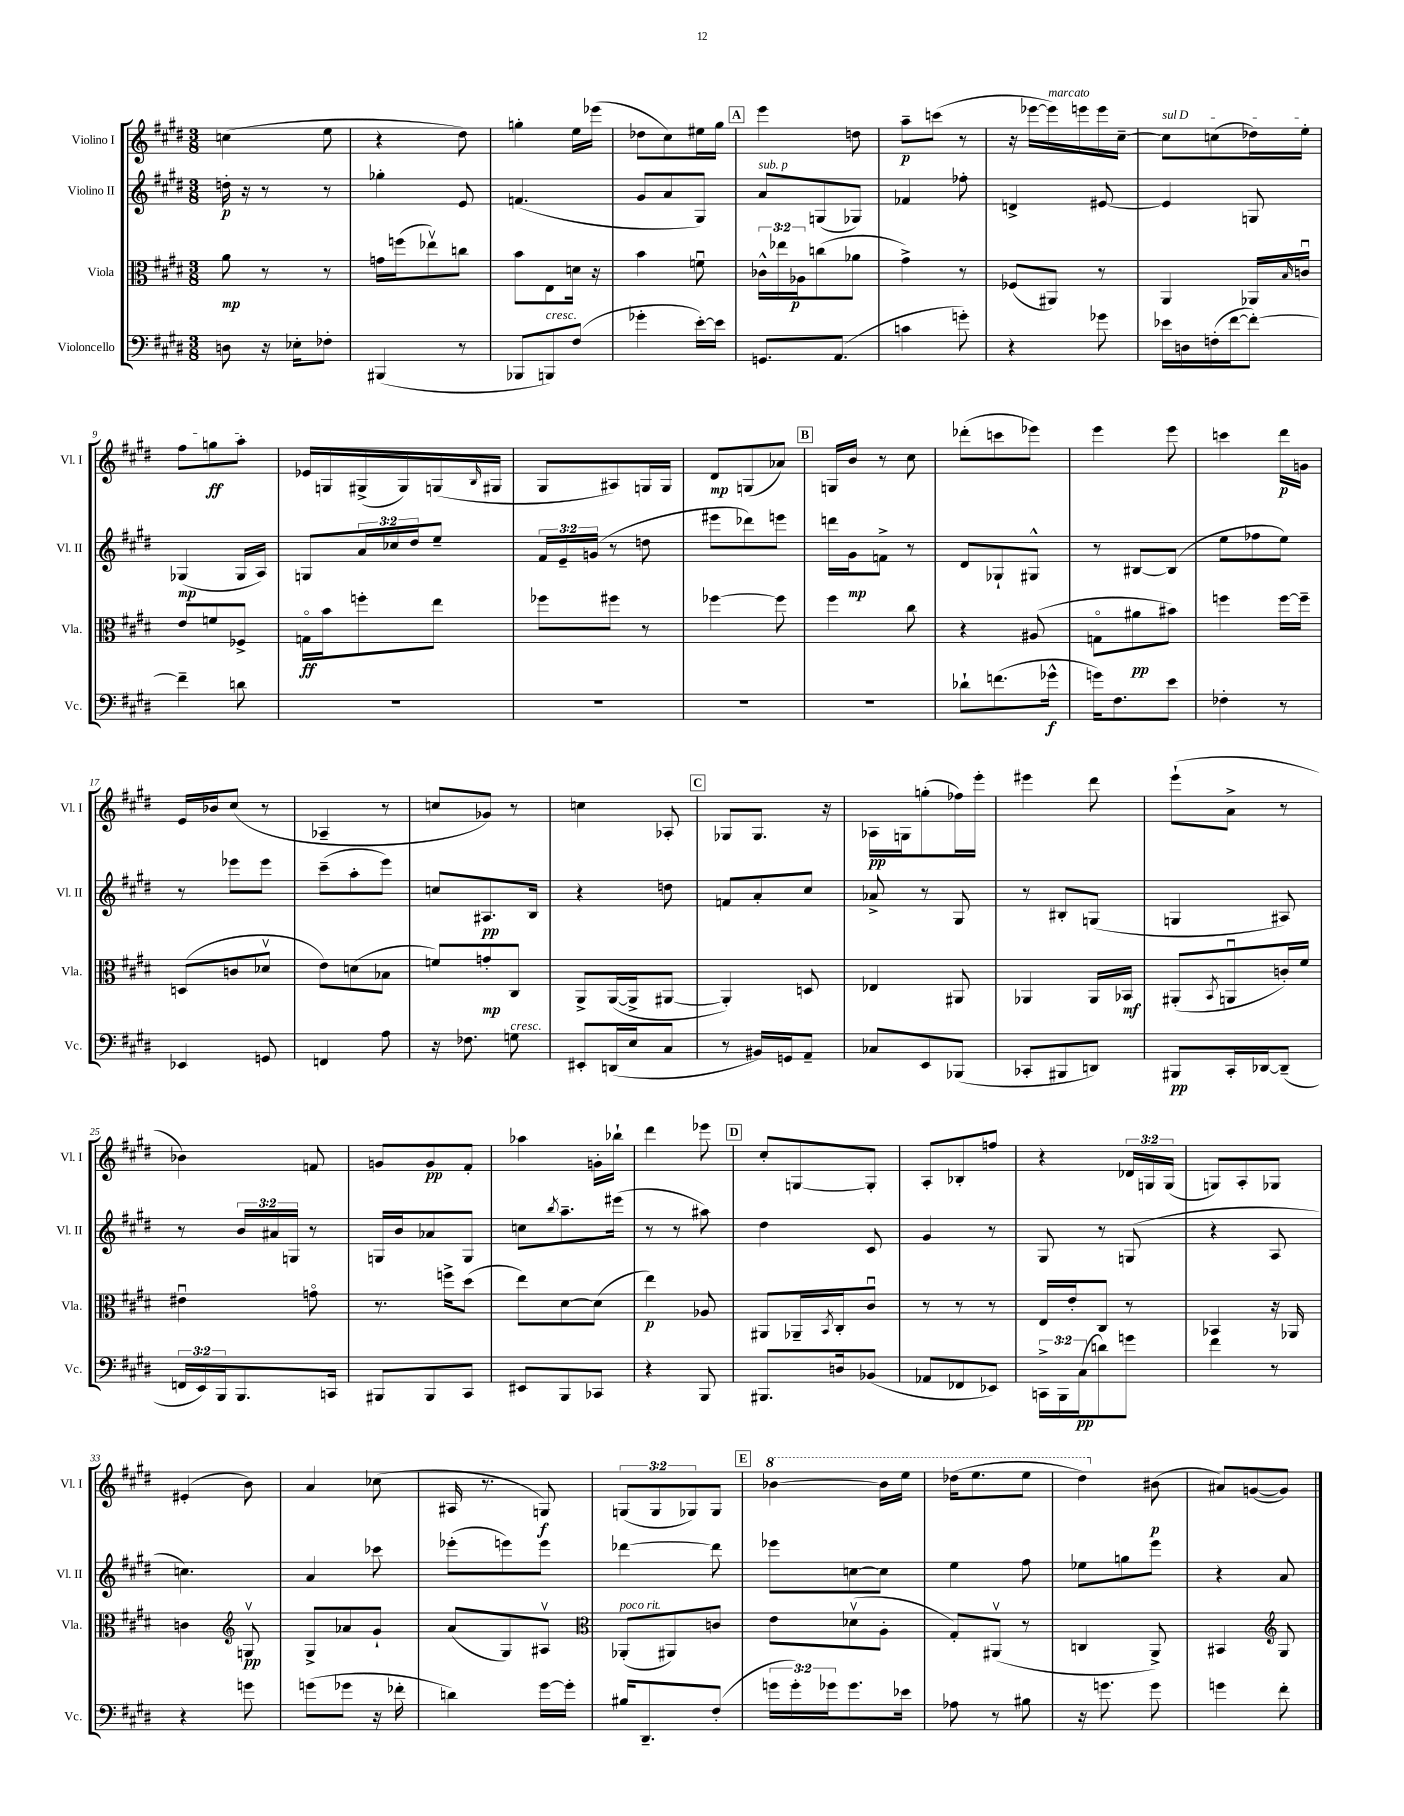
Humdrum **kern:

**kern	**kern	**kern	**kern
*staff4	*staff3	*staff2	*staff1
*clefF4	*clefC3	*clefG2	*clefG2
*k[f#c#g#d#]	*k[f#c#g#d#]	*k[f#c#g#d#]	*k[f#c#g#d#]
*M3/8	*M3/8	*M3/8	*M3/8
8D	8a	16dd'	(4cc
.	.	16r	.
16r	8r	8r	.
16E-'	.	.	.
8F-'	8r	8r	8ee
=	=	=	=
(4BBB#	16g	4gg-'	4r
.	(16ff	.	.
.	8ee-v)	.	.
8r	8cc	8e	8dd#)
=	=	=	=
8BBB-	8b	(4.f	4gg'
8BBB)	8E	.	.
(8F#	16d	.	16ee
.	16r	.	(16eee-
=	=	=	=
4g-'	4b	8g#	8dd-
.	.	8a	8cc#)
[16e')	8fu	8G#)	16ee#
16e]	.	.	16gg#
=	=	=	=
8.GG	24c-^^	8a	4eee
.	24ee-	.	.
.	24A-	.	.
.	(8cc	(8G	.
(8.AA	.	.	.
.	8a-	8G-)	8dd
=	=	=	=
4c	4g#^)	4f-	8aa~
.	.	.	(8ccc
8g')	8r	8ff-'	8r
=	=	=	=
4r	(8F-	4d^	16r
.	.	.	[16eee-
.	8AA#)	.	16eee-])
.	.	.	16eee
8g-	8r	[8e#	16eee
.	.	.	[16cc#~
=	=	=	=
16e-	4AA	4e#]	8cc#]
16D	.	.	.
(16F'	.	.	(8cc
[16f#	.	.	.
8f#'_)	16AA-	8G	16dd-)
.	16qqB	.	.
.	16cu	.	16ee'
=	=	=	=
4f#~]	8e	(4G-	8ff#
.	8f	.	8gg
8d	8F-^	16G-	8aa'
.	.	16A)	.
=	=	=	=
4.r	16Go	8G	16e-
.	16b	.	16G
.	8ff'	24a	(16G#^
.	.	24cc-	.
.	.	.	16G#)
.	.	24dd#	.
.	8ee	8ee~	(16G
.	.	.	16qqB
.	.	.	16G#
=	=	=	=
4.r	8ff-	24f#	8G#
.	.	24e~	.
.	.	(24g	.
.	8ff#	8r	8A#)
.	8r	8dd	16G
.	.	.	16G
=	=	=	=
4.r	[4ff-	8eee#	8d#
.	.	8ddd-)	(8G
.	8ff-]	8eee	8a-)
=	=	=	=
4.r	4ff#	16ddd	16G
.	.	16g#	16b
.	.	8f^	8r
.	8cc#	8r	8cc#
=	=	=	=
8d-`	4r	8d#	(8ddd-'
(8.f	.	8G-`	8ccc
.	(8A#	8G#^^	8eee-)
16g-^^	.	.	.
=	=	=	=
16g)	8Go	8r	4eee
8.F#	.	.	.
.	8a#	[8B#	.
8e	8b#)	(8B#]	8eee
=	=	=	=
4F-'	4ff	8ee	4ccc
.	.	8ff-	.
8r	[16ff	8ee)	16ddd#
.	16ff~]	.	16g
=	=	=	=
4EE-	(8D	8r	16e
.	.	.	16b-
.	8c	8eee-	(8cc#
8GG	8d-v	8eee-	8r
=	=	=	=
4FF	8e)	(8ccc#~	4A-~
.	(8d	8aa'	.
8A	8B-	8eee)	8r
=	=	=	=
16r	8f)	8cc	8cc
8.F-	.	.	.
.	8g'	8.A#	8g-)
8G	8C#	.	8r
.	.	16B	.
=	=	=	=
8EE#'	8AA^	4r	4cc
(16DD	([16AA	.	.
16E	16AA^]	.	.
8C#	[8AA#	8dd	8A-'
=	=	=	=
8r	4AA#'])	8f	8G-
16BB#)	.	8a'	8.G-
16GG	.	.	.
8AA~	8D	8cc#	.
.	.	.	16r
=	=	=	=
8C-	4E-	8a-^	16A-
.	.	.	16G
8EE	.	8r	(8gg'
(8BBB-	8AA#	8G#	16ff-)
.	.	.	16eee'
=	=	=	=
8CC-'	4AA-	8r	4eee#
8BBB#	.	8B#'	.
8DD)	16AA-	(8G	8ddd#
.	16BB-	.	.
=	=	=	=
8BBB#	(8AA#'	4G	(8eee`
.	8qBB	.	.
16CC#'	8AAu	.	8a^
[16DD-	.	.	.
(8DD-~]	16c')	8A#)	8r
.	16f#	.	.
=	=	=	=
24FF	4e#u	8r	4b-)
24EE)	.	.	.
24BBB	.	.	.
8.BBB	.	24b	.
.	.	24a#	.
.	.	24G	.
.	8go	8r	8f
16CC	.	.	.
=	=	=	=
8BBB#	8.r	16G	8g
.	.	16b	.
8BBB#	.	8a-	8g
.	16ff^	.	.
8CC#	(8dd#	8G	8f#'
=	=	=	=
8EE#	8ee)	8cc	4aa-
.	.	8qbb	.
8BBB	[8d#	8.aa~	.
8CC-	(8d#]	.	16g'
.	.	(16eee#	16bb-`
=	=	=	=
4r	4ee)	8r	4ddd#
.	.	8r	.
8BBB	8A-	8aa#)	8eee-
=	=	=	=
8.BBB#	8AA#	4dd#	8cc#'
.	16AA-~	.	[8G
.	8qBB	.	.
16D	16C#'	.	.
(8BB-	8c#u	8c#	8G']
=	=	=	=
8AA-	8r	4g#	8A'
8FF-	8r	.	8B-'
8EE-)	8r	8r	8ff
=	=	=	=
24CC^	16E	8G#	4r
24BBB	.	.	.
.	16e'	.	.
(24C#	.	.	.
8d)	8C#	8r	.
8g	8r	(8G	24d-
.	.	.	24G
.	.	.	(24G
=	=	=	=
4f#	4BB-	4r	8G)
.	.	.	8A'
8r	16r	8A	8G-
.	16AA-	.	.
=	=	=	=
4r	4c	4.cc)	(4e#'
*	*clefG2	*	*
8g	8Gv	.	8b)
=	=	=	=
(8g	8G#^	4a	4a
8g-	8a-	.	.
16r	8g#`	8ccc-	(8cc-
16f-'	.	.	.
=	=	=	=
4d)	(8a	(8eee-'	16A#
.	.	.	8.r
.	8G#)	8eee)	.
[16g#	8A#v	8eee	8G)
16g#']	.	.	.
=	=	=	=
*	*clefC3	*	*
16B#	(8AA-'	[4ddd-	(12G
8.DD#~	.	.	.
.	.	.	12G
.	8AA#)	.	.
.	.	.	12G-)
(8F#'	8c	8ddd-]	8G-
=	=	=	=
24g	8e	8eee-	[4bb-
24g')	.	.	.
24g-	.	.	.
8.g-	(8d-v	[8cc	.
.	8A'	8cc]	16bb-]
16e-	.	.	16eee
=	=	=	=
8A-	8G#')	4ee	(16ddd-
.	.	.	8.eee
8r	(8AA#v	.	.
8B#	8r	8ff#	8eee
=	=	=	=
16r	4C	8ee-	4ddd#)
8.g	.	.	.
.	.	8gg	.
8g	8AA^)	8eee	(8b#
=	=	=	=
4g	4BB#	4r	8a#)
.	.	.	([8g
*	*clefG2	*	*
8f#'	8G#	8a	8g])
==	==	==	==
*-	*-	*-	*-
